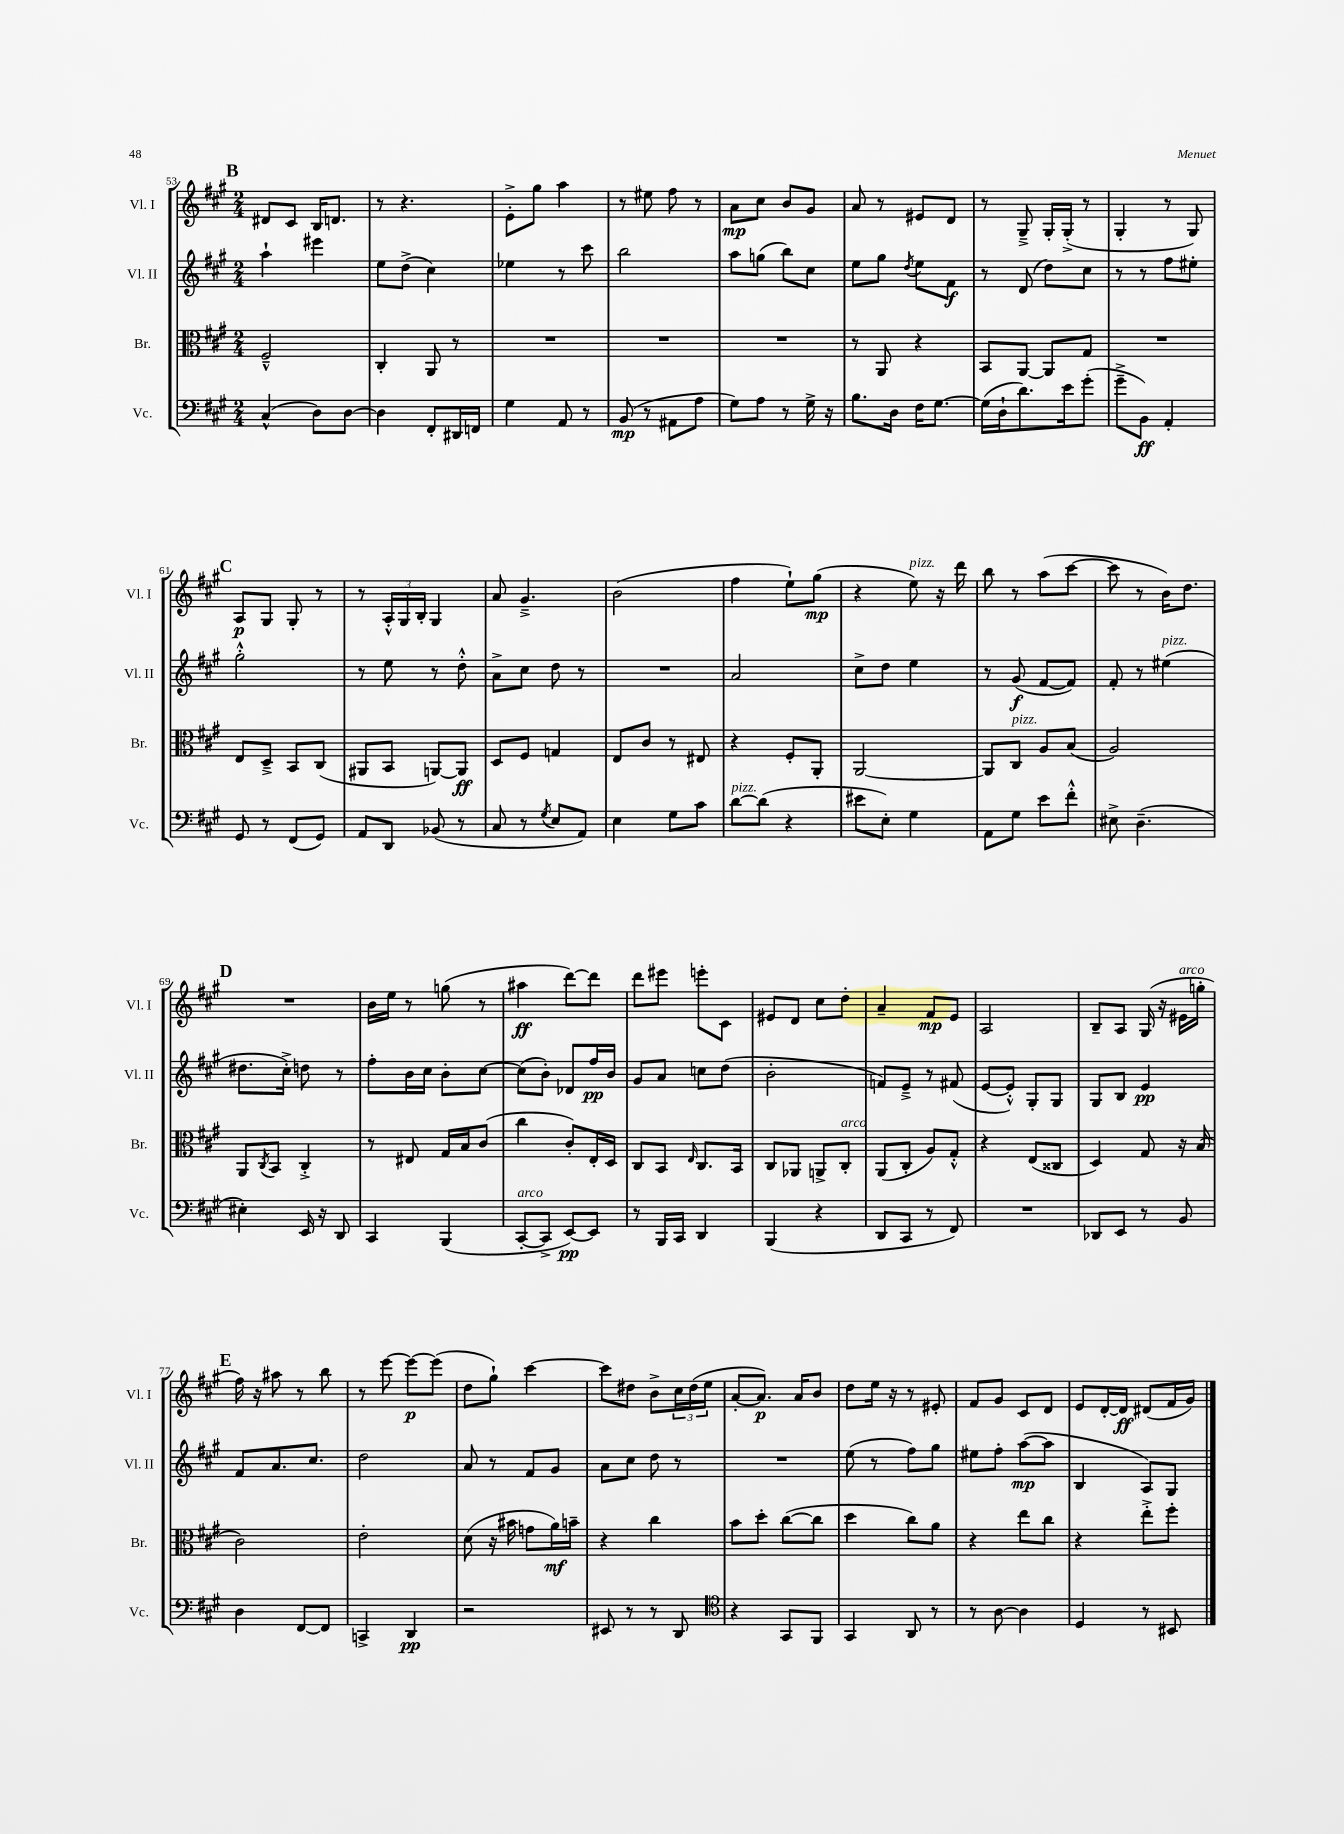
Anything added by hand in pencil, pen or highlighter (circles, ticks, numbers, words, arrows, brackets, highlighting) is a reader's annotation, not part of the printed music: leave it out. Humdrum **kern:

**kern	**kern	**kern	**kern
*staff4	*staff3	*staff2	*staff1
*clefF4	*clefC3	*clefG2	*clefG2
*k[f#c#g#]	*k[f#c#g#]	*k[f#c#g#]	*k[f#c#g#]
*M2/4	*M2/4	*M2/4	*M2/4
(4C#^^	2F#~^^	4aa`	8d#
.	.	.	8c#
8D)	.	4eee#	16B
.	.	.	8.d
[8D	.	.	.
=	=	=	=
4D]	4C#'	8ee	8r
.	.	(8dd^	4.r
8FF#'	8AA	4cc#)	.
16DD#	8r	.	.
16FF	.	.	.
=	=	=	=
4G#	2r	4ee-	8e'^
.	.	.	8gg#
8AA	.	8r	4aa
8r	.	8ccc#	.
=	=	=	=
(8BB	2r	2bb	8r
8r	.	.	8ee#
8AA#	.	.	8ff#
8A	.	.	8r
=	=	=	=
8G#)	2r	8aa	8a
8A	.	(8gg	8cc#
8r	.	8bb)	8b
16G#^	.	8cc#	8g#
16r	.	.	.
=	=	=	=
8.B	8r	8ee	8a
.	8AA	8gg#	8r
16D	.	.	.
.	.	8qdd	.
16F#	4r	8ee	8e#
[8.G#	.	.	.
.	.	8f#	8d
=	=	=	=
(16G#]	8BB	8r	8r
16D`	.	.	.
8.d)	[8AA	(8d	8G#~^
.	8AA]	8dd)	16G#'
16e	.	.	(16G#'^
(8g#'	8G#	8cc#	8r
=	=	=	=
8g#~^	2r	8r	4G#'
8BB)	.	8r	.
4AA'	.	8ff#	8r
.	.	8ee#'	8G#)
=	=	=	=
8GG#	8E	2gg#'^^	8A
8r	8D~^	.	8G#
(8FF#	8BB	.	8G#'
8GG#)	(8C#	.	8r
=	=	=	=
8AA	8AA#	8r	8r
8DD	8BB	8ee	24A'^^
.	.	.	24G#
.	.	.	24B'
(8BB-	[8AA)	8r	4G#
8r	8AA]	8dd'^^	.
=	=	=	=
8C#	8D	8a^	8a
8r	8F#	8cc#	4.g#~^
8qG#	.	.	.
8E	4G	8dd	.
8AA)	.	8r	.
=	=	=	=
4E	8E	2r	(2b
.	8c#	.	.
8G#	8r	.	.
8c#	8E#	.	.
=	=	=	=
[8d	4r	2a	4ff#
(8d]	.	.	.
4r	8F#'	.	8ee`)
.	8AA'	.	(8gg#
=	=	=	=
8e#	[2AA	8cc#^	4r
8E')	.	8dd	.
4G#	.	4ee	8ee)
.	.	.	16r
.	.	.	16ddd
=	=	=	=
8AA	8AA]	8r	8bb
8G#	8C#	(8g#	8r
8e	8A	[8f#	(8aa
8f#'^^	(8B	8f#])	[8ccc#
=	=	=	=
8E#^	2A)	8f#'	8ccc#]
(4.D~	.	8r	8r
.	.	(4ee#	16b)
.	.	.	8.dd
=	=	=	=
4E#')	8AA	8.dd#	2r
.	8qC#	.	.
.	8BB	.	.
.	.	16cc#'^)	.
16EE	4C#'^	8dd	.
16r	.	.	.
8DD	.	8r	.
=	=	=	=
4CC#	8r	8ff#'	16b
.	.	.	16ee
.	8E#	16b	8r
.	.	16cc#	.
(4BBB	16G#	8b'	(8gg
.	16B	.	.
.	(8c#	[8cc#	8r
=	=	=	=
[8CC#'	4cc#	(8cc#]	4aa#
8CC#^]	.	8b')	.
[8EE)	8c#')	8d-	[8ddd)
8EE]	16E'	16ff#	8ddd]
.	16D	16b	.
=	=	=	=
8r	8C#	8g#	8ddd
16BBB	8BB	8a	8eee#
16CC#	.	.	.
.	16qqE	.	.
4DD	8.C#	8cc	8eee'
.	.	(8dd	8c#
.	16BB	.	.
=	=	=	=
(4BBB	8C#	2b'	8e#
.	8AA-	.	8d
4r	8AA^	.	8cc#
.	8C#'	.	8dd'
=	=	=	=
8DD	(8AA	8f)	4a~
8CC#	8C#'	8e~^	.
8r	8A)	8r	8f#
8FF#)	8G#'^^	(8f#	8e
=	=	=	=
2r	4r	[8e	2A
.	.	8e'^^])	.
.	(8E	8G#'	.
.	8C##	8G#	.
=	=	=	=
8DD-	4D)	8G#	8B~
8EE	.	8B	8A
8r	8G#	4e	(16G#
.	.	.	16r
8BB	16r	.	16e#
.	(16B	.	16gg'
=	=	=	=
4D	2c#)	8f#	16ff#)
.	.	.	16r
.	.	8.a	8aa#
[8FF#	.	.	8r
.	.	8.cc#	.
8FF#]	.	.	8bb
=	=	=	=
4CC^	2e'	2dd	8r
.	.	.	[8eee
4DD	.	.	8eee_
.	.	.	(8eee]
=	=	=	=
2r	(8d	8a	8dd
.	16r	8r	8gg#`)
.	16b#	.	.
.	8g	8f#	[4ccc#
.	16a)	8g#	.
.	16b~	.	.
=	=	=	=
8EE#	4r	8a	8ccc#]
8r	.	8cc#	8dd#
8r	4cc#	8dd	8b^
8DD	.	8r	24cc#
.	.	.	(24dd#
.	.	.	24ee
=	=	=	=
*clefC4	*	*	*
4r	8b	2r	[8a'
.	8dd'	.	8.a])
8GG#	([8cc#	.	.
.	.	.	16a
8FF#	8cc#]	.	8b
=	=	=	=
4GG#	4dd	(8ee	8dd
.	.	8r	16ee
.	.	.	16r
8AA	8cc#)	8ff#)	8r
8r	8a	8gg#	8e#'
=	=	=	=
8r	4r	8ee#	8f#
[8A	.	8ff#'	8g#
4A]	8ee	([8aa	8c#
.	8cc#	8aa]	8d
=	=	=	=
4D	4r	4B	8e
.	.	.	[16d'
.	.	.	16d]
8r	8ee'^	8A)	(8d#
8BB#	8ff#'	8G#	16f#
.	.	.	16g#)
==	==	==	==
*-	*-	*-	*-
